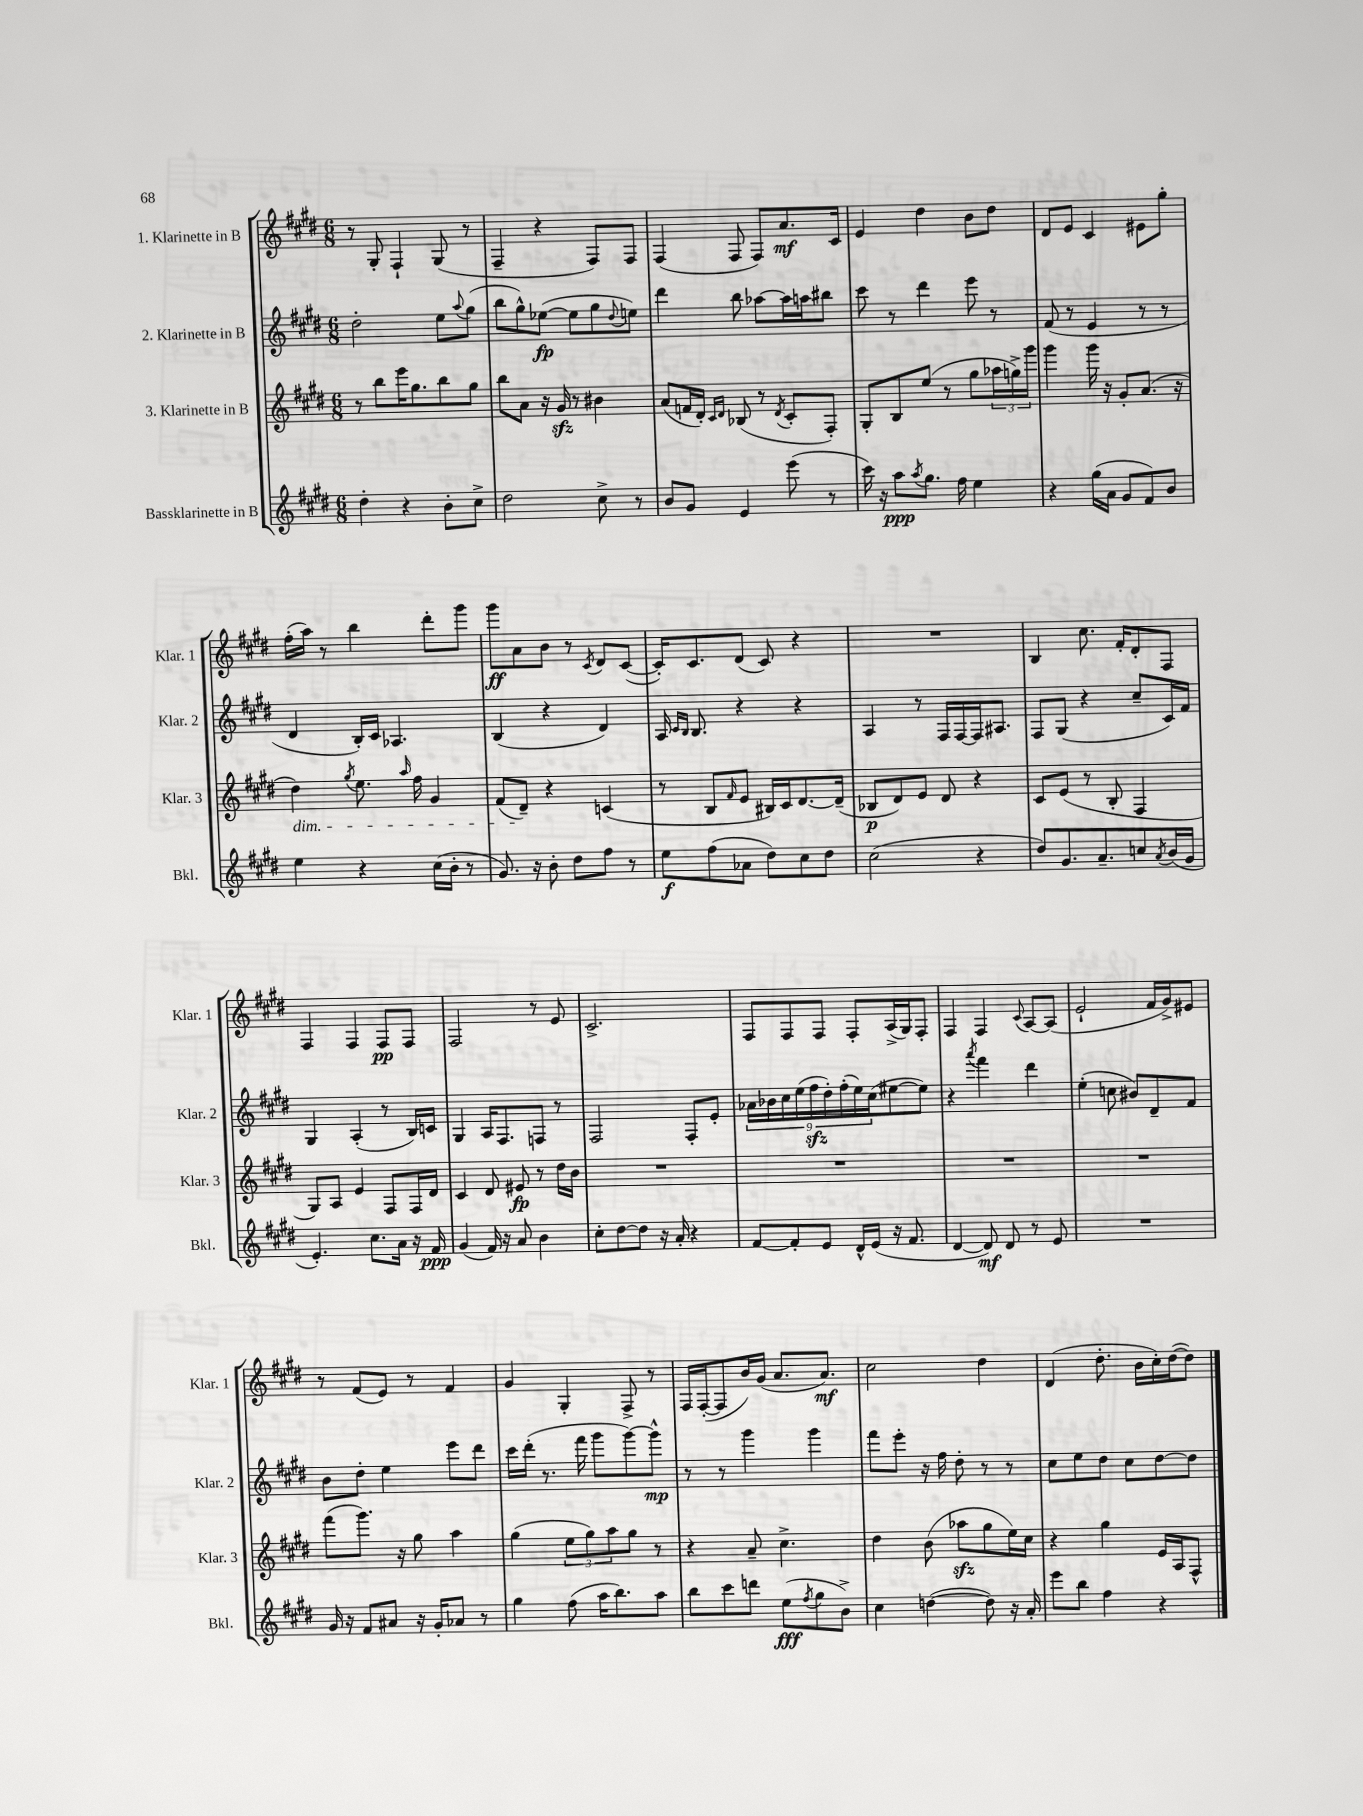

**kern	**dynam	**kern	**dynam	**kern	**dynam	**kern	**dynam
*part4	*part4	*part3	*part3	*part2	*part2	*part1	*part1
*staff4	*staff4	*staff3	*staff3	*staff2	*staff2	*staff1	*staff1
*I"Bassklarinette in B	*	*I"3. Klarinette in B	*	*I"2. Klarinette in B	*	*I"1. Klarinette in B	*
*I'Bkl.	*	*I'Klar. 3	*	*I'Klar. 2	*	*I'Klar. 1	*
*clefG2	*	*clefG2	*	*clefG2	*	*clefG2	*
*k[f#c#g#d#]	*	*k[f#c#g#d#]	*	*k[f#c#g#d#]	*	*k[f#c#g#d#]	*
*M6/8	*	*M6/8	*	*M6/8	*	*M6/8	*
=81	=81	=81	=81	=81	=81	=81	=81
4dd#'\	.	8r	.	2dd#'\	.	8r	.
.	.	8bb\L	.	.	.	8G#'/	.
4r	.	16eee\K	.	.	.	4F#`/	.
.	.	8.gg#\	.	.	.	.	.
8b'\L	.	8bb\	.	8ee\L	.	(8G#/	.
.	.	.	.	8qqaa/	.	.	.
8cc#^\J	.	8gg#\J	.	(8gg#\J	.	8r	.
=82	=82	=82	=82	=82	=82	=82	=82
2dd#\	.	8bb\L	.	8bb\L	.	4F#~/	.
.	.	8a\J	.	8gg#^^\)	.	.	.
.	.	16r	.	([8ee-X\J	fp	4r	.
.	.	16g#zz/	.	.	.	.	.
.	.	8r	.	8ee-\L]	.	.	.
8cc#^\	.	4b#X\	.	8gg#\	.	8F#/L)	.
.	.	.	.	8qqdd#/	.	.	.
8r	.	.	.	8een\J)	.	8F#/J	.
=83	=83	=83	=83	=83	=83	=83	=83
8b/L	.	(8a/L	.	4ddd#\	.	(4F#/	.
8g#/J	.	16fn/L	.	.	.	.	.
.	.	16d#'/JJ)	.	.	.	.	.
.	.	16qqc#/LL	.	.	.	.	.
.	.	16qqd#/JJ	.	.	.	.	.
4e/	.	(8B-X/	.	8bb\	.	8F#/	.
.	.	8r	.	[8aa-X\L	.	8F#/L)	.
.	.	8qd#/	.	.	.	.	.
(8eee\	.	8c#'/L	.	16aa-\L]	.	8.a/	mf
.	.	.	.	16aan\J	.	.	.
8r	.	8F#'/J)	.	8bb#X\J	.	.	.
.	.	.	.	.	.	16c#/Jk	.
=84	=84	=84	=84	=84	=84	=84	=84
16ccc#\)	.	8G#'/L	.	8ccc#\	.	4e/	.
16r	.	.	.	.	.	.	.
8aa\L	ppp	8B/	.	8r	.	.	.
8qaa/	.	.	.	.	.	.	.
8.gg#\J	.	(8ee/J	.	4ddd#\	.	4dd#\	.
.	.	8r	.	.	.	.	.
16ff#\	.	.	.	.	.	.	.
4ee\	.	8gg#\L	.	8eee\	.	8b\L	.
.	.	24aa-X\L	.	8r	.	8dd#\J	.
.	.	24ggn^\)	.	.	.	.	.
.	.	24ggg#\JJ	.	.	.	.	.
=85	=85	=85	=85	=85	=85	=85	=85
4r	.	4ggg#\	.	(8f#/	.	8d#/L	.
.	.	.	.	8r	.	8e/J	.
(16gg#\LL	.	16ggg#\	.	4e/	.	4c#/	.
16a\JJ	.	16r	.	.	.	.	.
8g#/L	.	8g#'/L	.	.	.	.	.
8f#/)	.	(8.a/J	.	8r	.	8e#X\L	.
8b/J	.	.	.	8r	.	8gg#'\J	.
.	.	16r	.	.	.	.	.
!!LO:LB:g=z
=86	=86	=86	=86	=86	=86	=86	=86
!	!	!LO:TX:b:i:t=dim.	!	!	!	!	!
4ee\	.	4dd#\)	.	4d#/	.	(16ff#'\LL	.
.	.	.	.	.	.	16aa\JJ)	.
.	.	.	.	.	.	8r	.
.	.	8qgg#/	.	.	.	.	.
4r	.	8.ee\	.	16B'/LL)	.	4bb\	.
.	.	.	.	16c#/JJ	.	.	.
.	.	.	.	4.A-X/	.	.	.
.	.	16qqaa/	.	.	.	.	.
.	.	16ff#\	.	.	.	.	.
(16cc#\LL	.	4g#/	.	.	.	8ddd#'\L	.
16b'\JJ	.	.	.	.	.	.	.
8r	.	.	.	.	.	8ggg#\J	.
=87	=87	=87	=87	=87	=87	=87	=87
8.g#/)	.	(8f#/L	.	(4B/	.	8ggg#\L	ff
.	.	8d#~/J)	.	.	.	8a\	.
16r	.	.	.	.	.	.	.
8b'\	.	4r	.	4r	.	8b\J	.
8dd#\L	.	.	.	.	.	8r	.
.	.	.	.	.	.	8qc#/	.
8ff#\J	.	(4cn/	.	4d#/)	.	8d#/L	.
8r	.	.	.	.	.	([8c#/J	.
=88	=88	=88	=88	=88	=88	=88	=88
8ee\L	f	8r	.	16A/	.	16c#'/KL])	.
.	.	.	.	16qqc#/LL	.	.	.
.	.	.	.	16qqB/JJ	.	.	.
.	.	.	.	8.B/	.	8.c#/	.
(8ff#\	.	8B/L	.	.	.	.	.
.	.	16qqf#/	.	.	.	.	.
8a-X\J	.	8e/J	.	4r	.	(8d#/J	.
8dd#\L)	.	16B#X/LL)	.	.	.	8c#/)	.
.	.	16c#/J	.	.	.	.	.
8cc#\	.	[8.d#/	.	4r	.	4r	.
8dd#\J	.	.	.	.	.	.	.
.	.	(16d#~/Jk]	.	.	.	.	.
=89	=89	=89	=89	=89	=89	=89	=89
(2cc#\	.	8B-X/L	p	4A/	.	2.r	.
.	.	8d#/)	.	.	.	.	.
.	.	8e/J	.	8r	.	.	.
.	.	8d#/	.	16F#/LL	.	.	.
.	.	.	.	[16F#/	.	.	.
4r	.	4r	.	16F#/J]	.	.	.
.	.	.	.	8.A#X/J	.	.	.
=90	=90	=90	=90	=90	=90	=90	=90
8dd#/L)	.	8c#/L	.	8F#/L	.	4B/	.
8.g#/	.	(8e/J	.	(8G#/J	.	.	.
.	.	8r	.	4r	.	8.cc#\	.
8.a~/	.	.	.	.	.	.	.
.	.	8B'/	.	.	.	.	.
.	.	.	.	.	.	16f#'/KL	.
8ccn/	.	4F#/	.	8cc#~/L	.	8d#'/	.
8qa/	.	.	.	.	.	.	.
(16b/L	.	.	.	16c#/L)	.	8F#/J	.
16g#/JJ	.	.	.	16f#/JJ	.	.	.
!!LO:LB:g=z
=91	=91	=91	=91	=91	=91	=91	=91
4.e'/)	.	8G#/L)	.	4G#/	.	4F#/	.
.	.	8A/J	.	.	.	.	.
.	.	4e/	.	(4A'/	.	4F#/	.
8.cc#\L	.	.	.	.	.	.	.
.	.	8F#/L	.	8r	.	8F#/L	pp
16a\Jk	.	.	.	.	.	.	.
16r	.	16F#/L	.	16B/LL)	.	8F#/J	.
16f#/	ppp	16d#/JJ	.	16cn/JJ	.	.	.
=92	=92	=92	=92	=92	=92	=92	=92
(4g#/	.	4c#/	.	4G#/	.	2F#/	.
16f#/)	.	8d#/	.	16A/KL	.	.	.
16r	.	.	.	8.F#/	.	.	.
8a/	.	8e#X/	fp	.	.	.	.
4b\	.	8r	.	8Fn/J	.	8r	.
.	.	16dd#\LL	.	8r	.	8e/	.
.	.	16b\JJ	.	.	.	.	.
=93	=93	=93	=93	=93	=93	=93	=93
8cc#'\L	.	2.r	.	2F#/	.	2.c#^/	.
[8dd#\	.	.	.	.	.	.	.
8dd#\J]	.	.	.	.	.	.	.
16r	.	.	.	.	.	.	.
16a'/	.	.	.	.	.	.	.
4r	.	.	.	8F#'/L	.	.	.
.	.	.	.	8e'/J	.	.	.
=94	=94	=94	=94	=94	=94	=94	=94
[8f#/L	.	2.r	.	18a-X\LL	.	8F#/L	.
.	.	.	.	18b-X\	.	.	.
.	.	.	.	18cc#\	.	.	.
8f#'/]	.	.	.	.	.	8F#/	.
.	.	.	.	(18ee\	.	.	.
.	.	.	.	18ff#zz\	.	.	.
8e/J	.	.	.	.	.	8F#/J	.
.	.	.	.	18dd#'\)	.	.	.
.	.	.	.	(18ff#'\	.	.	.
16d#^^/LL	.	.	.	.	.	8F#'/L	.
.	.	.	.	18ee\)	.	.	.
(16e/JJ	.	.	.	.	.	.	.
.	.	.	.	(18cc#\J	.	.	.
16r	.	.	.	[8ee#X\	.	(16A^/L	.
8.f#/	.	.	.	.	.	16G#/J)	.
.	.	.	.	8ee#\J])	.	8F#'/J	.
=95	=95	=95	=95	=95	=95	=95	=95
[4d#/	.	2.r	.	4r	.	4F#/	.
.	.	.	.	8qaaa/	.	.	.
8d#/])	mf	.	.	4fff#\	.	4F#/	.
8d#/	.	.	.	.	.	.	.
.	.	.	.	.	.	8qqc#/	.
8r	.	.	.	4ddd#\	.	[8A/L	.
8e/	.	.	.	.	.	(8A/J]	.
=96	=96	=96	=96	=96	=96	=96	=96
2.r	.	2.r	.	(4ee'\	.	2e`/	.
.	.	.	.	8ccn\	.	.	.
.	.	.	.	8b#X/L)	.	.	.
.	.	.	.	8d#~/	.	16f#/LL	.
.	.	.	.	.	.	16g#^/J)	.
.	.	.	.	8f#/J	.	8e#X/J	.
!!LO:LB:g=z
=97	=97	=97	=97	=97	=97	=97	=97
16g#/	.	(8fff#\L	.	8b\L	.	8r	.
16r	.	.	.	.	.	.	.
8f#/L	.	8.ggg#\J)	.	8dd#'\J	.	(8f#/L	.
8a#X/J	.	.	.	4ee\	.	8e/J)	.
.	.	16r	.	.	.	.	.
16r	.	8gg#\	.	.	.	8r	.
16g#'/KL	.	.	.	.	.	.	.
8a-X/J	.	4aa\	.	8eee\L	.	4f#/	.
8r	.	.	.	8ddd#\J	.	.	.
=98	=98	=98	=98	=98	=98	=98	=98
4gg#\	.	(4gg#\	.	16ccc#\LL	.	4g#/	.
.	.	.	.	(16ddd#'\JJ	.	.	.
.	.	.	.	8.r	.	.	.
(8ff#\	.	12ee\L	.	.	.	4G#'/	.
.	.	.	.	16fff#\	.	.	.
.	.	12gg#\)	.	.	.	.	.
16aa\KL	.	.	.	8ggg#\L	.	.	.
.	.	12aa\	.	.	.	.	.
8.bb\)	.	.	.	.	.	.	.
.	.	8gg#\J	.	[8ggg#\)	.	8F#^/	.
8aa\J	.	8r	.	8ggg#^^\J]	mp	8r	.
=99	=99	=99	=99	=99	=99	=99	=99
8bb\L	.	4r	.	8r	.	16F#/LL	.
.	.	.	.	.	.	([16F#'/J	.
8ccc#\	.	.	.	8r	.	8F#/]	.
8dddn\J	.	8a~/	.	4ggg#\	.	16b/L)	.
.	.	.	.	.	.	(16g#/JJ	.
(8ee\L	fff	4.cc#^\	.	.	.	8.a/L	.
8qff#/	.	.	.	.	.	.	.
8gg#\	.	.	.	4ggg#\	.	.	.
.	.	.	.	.	.	8.a/J)	mf
8b^\J)	.	.	.	.	.	.	.
=100	=100	=100	=100	=100	=100	=100	=100
4cc#\	.	4dd#\	.	8fff#\L	.	2cc#\	.
.	.	.	.	8eee'\J	.	.	.
([4ddn\	.	(8b\	.	16r	.	.	.
.	.	.	.	16ff#\	.	.	.
.	.	8aa-Xzz\L	.	8dd#'\	.	.	.
8dd\])	.	8gg#\	.	8r	.	4dd#\	.
16r	.	16ee\L)	.	8r	.	.	.
16a'/	.	16cc#\JJ	.	.	.	.	.
=101	=101	=101	=101	=101	=101	=101	=101
8eee\L	.	4r	.	8cc#\L	.	(4d#/	.
8bb\J	.	.	.	8ee\	.	.	.
4ff#\	.	4gg#\	.	8dd#\J	.	8.dd#'\	.
.	.	.	.	8cc#\L	.	.	.
.	.	.	.	.	.	16b\LL	.
4r	.	16e/LL	.	[8dd#\	.	16cc#'\)	.
.	.	16A/J	.	.	.	([16dd#\J	.
.	.	8F#^^/J	.	8dd#\J]	.	8dd#\J])	.
==	==	==	==	==	==	==	==
*-	*-	*-	*-	*-	*-	*-	*-
